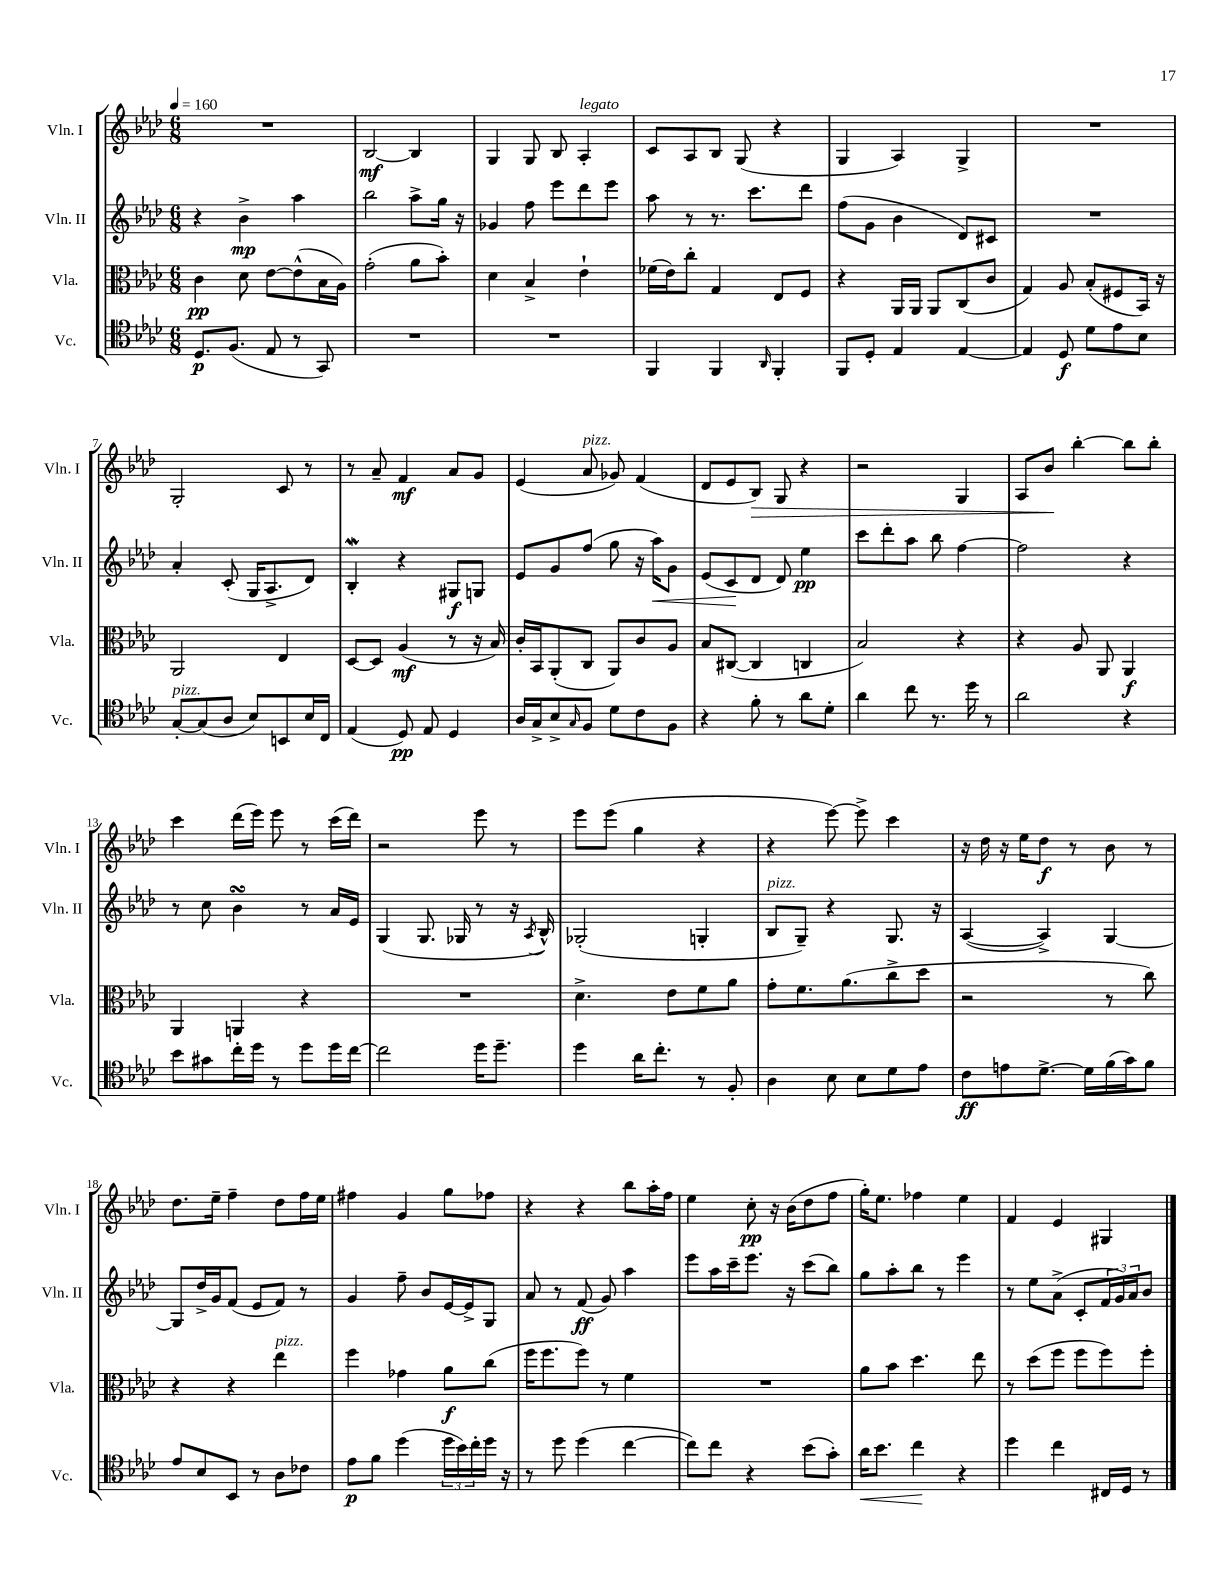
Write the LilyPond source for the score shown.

<<
\new StaffGroup <<
\new Staff = "s0" \with { instrumentName = "Vln. I" shortInstrumentName = "Vln. I" } {
    \clef treble \key aes \major \numericTimeSignature \time 6/8 \tempo 4 = 160
    R2. |
    bes2~\mf bes4 |
    g4 g8 bes8 aes4-.^\markup { \italic "legato" } |
    c'8 aes8 bes8 g8( r4 |
    g4 aes4) g4-> |
    R2. |
    g2-. c'8 r8 |
    r8 aes'8-- f'4\mf aes'8 g'8 |
    ees'4( aes'8^\markup { \italic "pizz." } ges'8) f'4( |
    des'8 ees'8 bes8\>) g8 r4 |
    r2 g4 |
    aes8 bes'8\! bes''4~-. bes''8 bes''8-. |
    c'''4 des'''16( ees'''16) ees'''8 r8 c'''16( des'''16) |
    r2 ees'''8 r8 |
    ees'''8 ees'''8( g''4 r4 |
    r4 ees'''8~) ees'''8-> c'''4 |
    r16 des''16 r16 ees''16 des''8\f r8 bes'8 r8 |
    des''8. ees''16-- f''4-- des''8 f''16 ees''16 |
    fis''4 g'4 g''8 fes''8 |
    r4 r4 bes''8 aes''16-. f''16 |
    ees''4 c''8-.\pp r16 bes'16( des''8 f''8 |
    g''16-.) ees''8. fes''4 ees''4 |
    f'4 ees'4 gis4 \bar "|." |
}
\new Staff = "s1" \with { instrumentName = "Vln. II" shortInstrumentName = "Vln. II" } {
    \clef treble \key aes \major \numericTimeSignature \time 6/8
    r4 bes'4->\mp aes''4 |
    bes''2 aes''8-> g''16 r16 |
    ges'4 f''8 ees'''8 des'''8 ees'''8 |
    aes''8 r8 r8. c'''8. des'''8 |
    f''8( g'8 bes'4 des'8) cis'8 |
    R2. |
    aes'4-. c'8-.( g16 aes8.-> des'8) |
    bes4-.\mordent r4 gis8\f g8 |
    ees'8 g'8 f''8( g''8 r16 aes''16\<) g'8 |
    ees'8( c'8\! des'8 des'8) ees''4\pp |
    c'''8 des'''8-. aes''8 bes''8 f''4~ |
    f''2 r4 |
    r8 c''8 bes'4\turn r8 aes'16 ees'16 |
    g4( g8. ges16 r8 r16 \acciaccatura { aes8 } bes16-^) |
    ges2-.( g4-. |
    bes8^\markup { \italic "pizz." } g8--) r4 g8. r16 |
    aes4~( aes4->) g4~ |
    g8 des''16-> g'16 f'8( ees'8 f'8) r8 |
    g'4 f''8-- bes'8 ees'16~ ees'16-> g8 |
    aes'8 r8 f'8\ff( g'8) aes''4 |
    ees'''8 aes''16 c'''16-- ees'''8. r16 c'''8( bes''8) |
    g''8 aes''8-. bes''8 r8 ees'''4 |
    r8 ees''8 aes'8->( c'8-. \tuplet 3/2 { f'16 g'16) aes'16 } bes'8 \bar "|." |
}
\new Staff = "s2" \with { instrumentName = "Vla." shortInstrumentName = "Vla." } {
    \clef alto \key aes \major \numericTimeSignature \time 6/8
    c'4\pp des'8 ees'8~ ees'8-^( bes16 aes16) |
    g'2-.( aes'8 bes'8-.) |
    des'4 bes4-> ees'4-! |
    fes'16( ees'16) c''8-. g4 ees8 f8 |
    r4 aes,16 aes,16 aes,8 c8( c'8 |
    g4) aes8 bes8-.( fis8 bes,16) r16 |
    aes,2 ees4 |
    des8~ des8 aes4\mf( r8 r16 bes16) |
    c'16-. bes,16 aes,8-.( c8 aes,8) c'8 aes8 |
    bes8 cis8~( cis4 c4 |
    bes2) r4 |
    r4 aes8 aes,8 aes,4\f |
    aes,4 a,4 r4 |
    R2. |
    des'4.-> ees'8 f'8 aes'8 |
    g'8-. f'8. aes'8.( c''8-> des''8 |
    r2 r8 c''8) |
    r4 r4 ees''4^\markup { \italic "pizz." } |
    f''4 ges'4 aes'8\f c''8( |
    f''16 f''8. f''8) r8 f'4 |
    R2. |
    aes'8 bes'8 des''4. ees''8 |
    r8 des''8( f''8 f''8 f''8) f''8-. \bar "|." |
}
\new Staff = "s3" \with { instrumentName = "Vc." shortInstrumentName = "Vc." } {
    \clef tenor \key aes \major \numericTimeSignature \time 6/8
    des8.\p f8.( ees8 r8 g,8) |
    R2. |
    R2. |
    f,4 f,4 \grace { aes,16 } f,4-. |
    f,8 des8-. ees4 ees4~ |
    ees4 des8\f des'8 ees'8 bes8 |
    g8~-.^\markup { \italic "pizz." } g8( aes8 bes8) b,8 bes16 c16 |
    ees4( des8\pp) ees8 des4 |
    aes16 g16-> bes8-> \grace { g16 } f8 des'8 c'8 f8 |
    r4 f'8-. r8 aes'8 des'8-. |
    aes'4 c''8 r8. des''16 r8 |
    aes'2 r4 |
    bes'8 gis'8 c''16-. des''16 r8 des''8 des''16 c''16~ |
    c''2 des''16 des''8.-- |
    des''4 aes'16 c''8.-. r8 f8-. |
    aes4 bes8 bes8 des'8 ees'8 |
    c'8\ff e'8 des'8.~-> des'16 f'16( g'16) f'8 |
    ees'8 bes8 bes,8 r8 aes8 ces'8 |
    ees'8\p f'8 des''4( \tuplet 3/2 { des''16 bes'16) c''16-. } des''16 r16 |
    r8 des''8 des''4( c''4~ |
    c''8) c''8 r4 bes'8( g'8-.) |
    aes'16\< bes'8. c''4\! r4 |
    des''4 c''4 cis16 des16 r8 \bar "|." |
}
>>
>>
